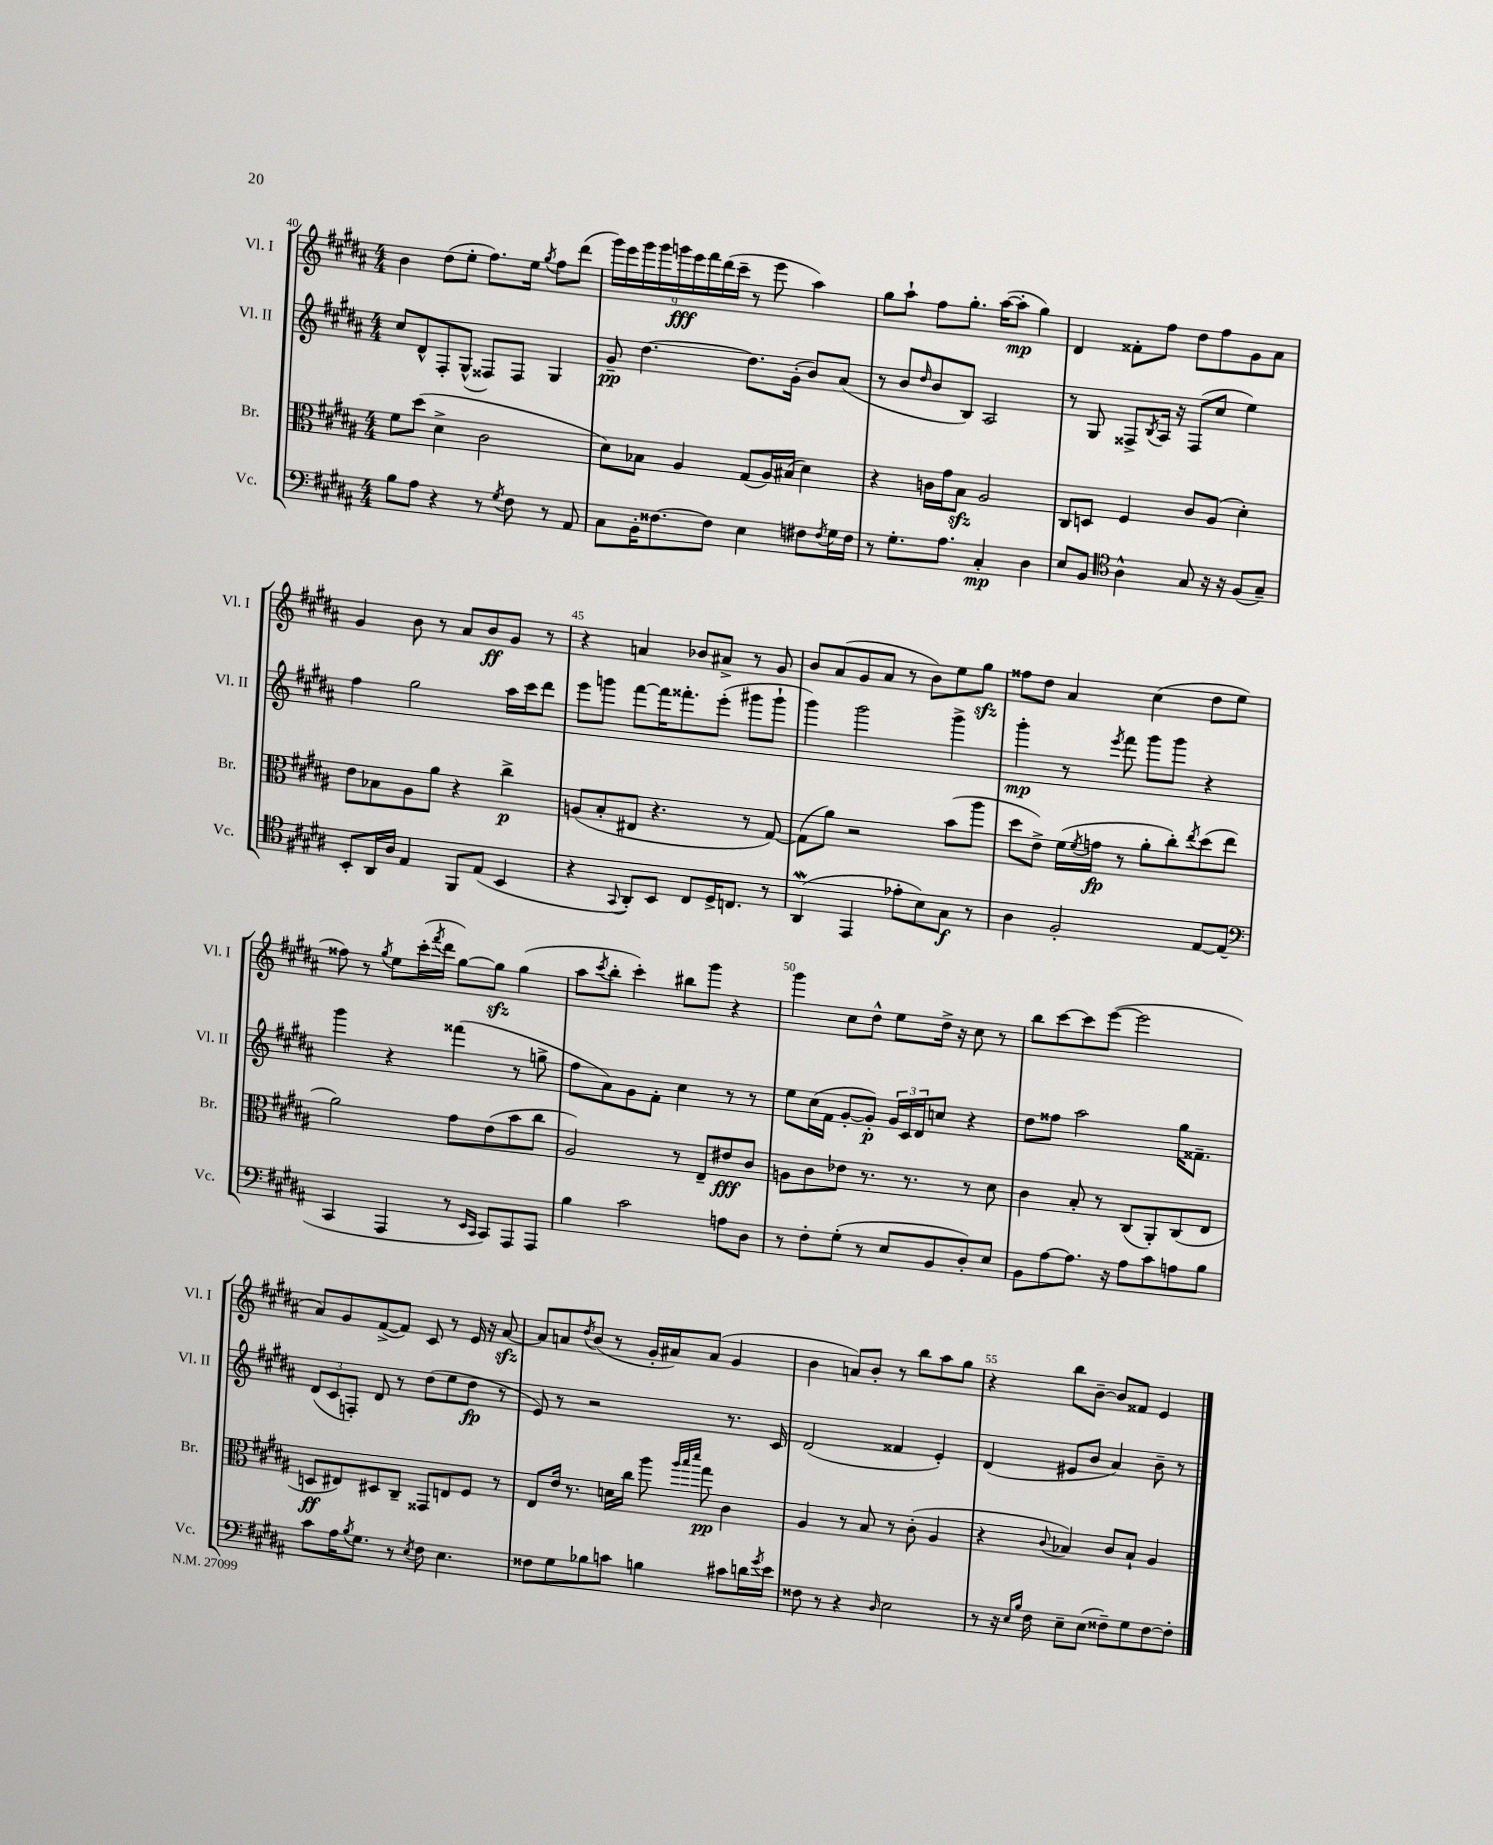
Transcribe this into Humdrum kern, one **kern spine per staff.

**kern	**dynam	**kern	**dynam	**kern	**dynam	**kern	**dynam
*part4	*part4	*part3	*part3	*part2	*part2	*part1	*part1
*staff4	*staff4	*staff3	*staff3	*staff2	*staff2	*staff1	*staff1
*I"Vc.	*	*I"Br.	*	*I"Vl. II	*	*I"Vl. I	*
*I'Vc.	*	*I'Br.	*	*I'Vl. II	*	*I'Vl. I	*
*clefF4	*	*clefC3	*	*clefG2	*	*clefG2	*
*k[f#c#g#d#a#]	*	*k[f#c#g#d#a#]	*	*k[f#c#g#d#a#]	*	*k[f#c#g#d#a#]	*
*M4/4	*	*M4/4	*	*M4/4	*	*M4/4	*
=40	=40	=40	=40	=40	=40	=40	=40
8B\L	.	8f#\L	.	8cc#/L	.	4b\	.
8A#\J	.	(8dd#\J	.	8d#^^/	.	.	.
4r	.	4d#^\	.	8F#'/	.	(8dd#\L	.
.	.	.	.	(8G#^^/J	.	8ee'\J	.
8r	.	2c#\	.	8F##X/L)	.	8.ff#\L)	.
8qG#/	.	.	.	.	.	.	.
8F#\	.	.	.	8F##/J	.	.	.
.	.	.	.	.	.	16ee\Jk	.
.	.	.	.	.	.	8qgg#/	.
8r	.	.	.	4G#/	.	8ff#\L	.
8AA#/	.	.	.	.	.	(8ddd#\J	.
=41	=41	=41	=41	=41	=41	=41	=41
8C#\L	.	8d#\L)	.	8g#~/	pp	18ggg#\LL)	.
.	.	.	.	.	.	18eee\	.
.	.	.	.	.	.	18ggg#\	.
16BB'\K	.	8B-X\J	.	[4.dd#\	.	.	.
.	.	.	.	.	.	18ggg#\	.
[8.F##X\	.	.	.	.	.	.	.
.	.	.	.	.	.	18gggn\	fff
.	.	4A#/	.	.	.	.	.
.	.	.	.	.	.	18eee\	.
.	.	.	.	.	.	18fff#\	.
8F##\J]	.	.	.	.	.	.	.
.	.	.	.	.	.	(18ddd#\	.
.	.	.	.	.	.	18ccc#~\JJ	.
4E\	.	(8G#/L	.	8.dd#\L]	.	8r	.
.	.	16A#/L)	.	.	.	8eee\	.
.	.	(16B#X/JJ	.	(16g#'\Jk	.	.	.
8F#X\L	.	4d#\)	.	8b/L)	.	4aa#\)	.
8qF#/	.	.	.	.	.	.	.
16G#\L	.	.	.	(8a#/J	.	.	.
16F#\JJ	.	.	.	.	.	.	.
=42	=42	=42	=42	=42	=42	=42	=42
8r	.	4r	.	8r	.	8gg#\L	.
8.G#'\L	.	.	.	8b/L	.	8aa#`\J	.
.	.	.	.	16qqdd#/	.	.	.
.	.	16cn\LL	.	8b/	.	8ff#\L	.
8.A#\J	.	16g#\J	.	.	.	.	.
.	.	8Bzz\J	.	8B/J)	.	8.gg#'\J	.
4C#'/	mp	2A#/	.	2A#/	.	.	.
.	.	.	.	.	.	([16aa#\KL	.
.	.	.	.	.	.	8aa#'\J]	mp
4D#\	.	.	.	.	.	4gg#\)	.
=43	=43	=43	=43	=43	=43	=43	=43
8E/L	.	8C#/L	.	8r	.	4d#/	.
8BB/J	.	8Dn/J	.	8G#/	.	.	.
*clefC4	*	*	*	*	*	*	*
4A#^^\	.	4F#/	.	8F##X^/L	.	8f##X'\L	.
.	.	.	.	8qB/	.	.	.
.	.	.	.	16A#/Jk	.	8ff#\J	.
.	.	.	.	16r	.	.	.
8G#/	.	8c#/L	.	(8F##/L	.	8dd#\L	.
16r	.	(8A#/J	.	8cc#/J	.	8ff#\	.
16r	.	.	.	.	.	.	.
(8F#/L	.	4d#'\)	.	4ee\)	.	8g#\	.
8G#~/J)	.	.	.	.	.	8a#\J	.
!!LO:LB:g=z
=44	=44	=44	=44	=44	=44	=44	=44
8BB'/L	.	8e\L	.	4ff#\	.	4g#/	.
16AA#/L	.	8B-X\	.	.	.	.	.
16A#/JJ	.	.	.	.	.	.	.
4E/	.	8A#\	.	2gg#\	.	8b\	.
.	.	8a#\J	.	.	.	8r	.
8FF#/L	.	4r	.	.	.	8a#/L	.
(8E/J	.	.	.	.	.	8b/	ff
4BB/	.	4cc#^\	p	16aa#\LL	.	8g#/J	.
.	.	.	.	16ccc#\J	.	.	.
.	.	.	.	8ddd#\J	.	8r	.
=45	=45	=45	=45	=45	=45	=45	=45
4r	.	(8An/L	.	8eee\L	.	4r	.
.	.	8B'/	.	8gggn\J	.	.	.
8qqGG#/	.	.	.	.	.	.	.
8AA#'/L)	.	8E#X/J	.	[8fff#\L	.	4an/	.
8BB/J	.	4.r	.	16fff#\K]	.	.	.
.	.	.	.	8.fff##X'\	.	.	.
8C#/L	.	.	.	.	.	8b-X/L	.
16D#^/K	.	.	.	(8eee'\J	.	8a#X^/J	.
8.Cn/J	.	.	.	.	.	.	.
.	.	8r	.	8ggg#X\L	.	8r	.
8r	.	[8G#/)	.	8ggg#`\J	.	8g#/	.
=46	=46	=46	=46	=46	=46	=46	=46
(4AA#W/	.	(8G#\L]	.	4ggg#\)	.	8b/L	.
.	.	8a#\J)	.	.	.	(8a#/	.
4EE/	.	2r	.	2ggg#\	.	8g#/	.
.	.	.	.	.	.	8a#/J	.
8e-X'\L	.	.	.	.	.	8r	.
8B\)	.	.	.	.	.	8b\L)	.
8G#\J	f	(8b\L	.	4ggg#^\	.	8ee\	.
8r	.	8aa#\J	.	.	.	8gg#zz\J	.
=47	=47	=47	=47	=47	=47	=47	=47
4A#\	.	8dd#\L	.	4ggg#'\	mp	8ff##X\L	.
.	.	8e^\J)	.	.	.	8dd#\J	.
2F#'/	.	(16f#\LL	.	8r	.	4a#/	.
.	.	8qf#/	.	.	.	.	.
.	.	16gn\JJ	fp	.	.	.	.
.	.	.	.	8qeee/	.	.	.
.	.	8r	.	8fff#\	.	.	.
.	.	8a#'\L	.	8ggg#\L	.	(4cc#\	.
.	.	8cc#'\)	.	8ggg#\J	.	.	.
.	.	8qee/	.	.	.	.	.
[8E/L	.	(8dd#\	.	4r	.	8dd#\L	.
(8E/J]	.	8ee\J	.	.	.	8ee\J	.
!!LO:LB:g=z
=48	=48	=48	=48	=48	=48	=48	=48
*clefF4	*	*	*	*	*	*	*
4CC#/	.	2a#\)	.	4ggg#\	.	8ff##X\)	.
.	.	.	.	.	.	8r	.
.	.	.	.	.	.	8qgg#/	.
4AAA#/	.	.	.	4r	.	8ee\L	.
.	.	.	.	.	.	(16ccc#'\L	.
.	.	.	.	.	.	8qfff#/	.
.	.	.	.	.	.	16ddd#\JJ	.
8r	.	8g#\L	.	(4fff##X\	.	[8gg#\L)	.
16qqEE/LL	.	.	.	.	.	.	.
16qqCC#/JJ	.	.	.	.	.	.	.
8CC#/L)	.	(8e\	.	.	.	8gg#zz\J]	.
8AAA#/	.	8b\	.	8r	.	(4gg#\	.
8AAA#/J	.	8cc#\J	.	8ggn^\	.	.	.
=49	=49	=49	=49	=49	=49	=49	=49
4B\	.	2A#/)	.	8ff#\L	.	8aa#\L	.
.	.	.	.	.	.	8qccc#/	.
.	.	.	.	8a#\)	.	8bb'\J	.
2c#\	.	.	.	8g#\	.	4ccc#'\)	.
.	.	.	.	8f#'\J	.	.	.
.	.	8r	.	4cc#\	.	8bb#X\L	.
.	.	8E~/L	.	.	.	8ggg#\J	.
8An\L	.	8e#X/	fff	8r	.	4r	.
8D#\J	.	8c#/J	.	8r	.	.	.
=50	=50	=50	=50	=50	=50	=50	=50
8r	.	8An\L	.	8ee\L	.	4ggg#\	.
8F#'\L	.	8c#\	.	(16cc#\L	.	.	.
.	.	.	.	16f#\JJ	.	.	.
(8G#'\J	.	8e-X\J	.	[8g#'/L	.	8cc#\L	.
8r	.	8.r	.	8g#'/J])	p	8dd#^^\J	.
8E/L	.	.	.	24g#/LL	.	8ee\L	.
.	.	.	.	24c#/	.	.	.
.	.	8.r	.	.	.	.	.
.	.	.	.	24d#/J	.	.	.
8BB/	.	.	.	8ccn/J	.	16dd#^\Jk	.
.	.	.	.	.	.	16r	.
8D#'/)	.	8r	.	4r	.	8cc#\	.
8E/J	.	8d#\	.	.	.	8r	.
=51	=51	=51	=51	=51	=51	=51	=51
8BB\L	.	4c#\	.	8dd#\L	.	8bb\L	.
[8A#\	.	.	.	8ff##X\J	.	[8ccc#\	.
8.A#\J]	.	8B'/	.	2aa#\	.	8ccc#\]	.
.	.	8r	.	.	.	([8eee\J	.
16r	.	.	.	.	.	.	.
8A#\L	.	(8C#/L	.	.	.	2eee\]	.
8c#\	.	8AA#'/)	.	.	.	.	.
8An\	.	(8C#/	.	16gg#\KL	.	.	.
.	.	.	.	8.f##X~\J	.	.	.
8B\J	.	8E/J	.	.	.	.	.
!!LO:LB:g=z
=52	=52	=52	=52	=52	=52	=52	=52
8c#\L	.	8Dn/L	ff	(12d#/L	.	8a#/L)	.
.	.	.	.	12c#/	.	.	.
16A#\K	.	8E#X/)	.	.	.	8g#/	.
.	.	.	.	12Fn'/J)	.	.	.
8qB/	.	.	.	.	.	.	.
8.G#\J	.	.	.	.	.	.	.
.	.	8D#X/	.	8d#/	.	([8f#^/	.
8r	.	8C#~/J	.	8r	.	8f#/J])	.
8qE/	.	.	.	.	.	.	.
8F#\	.	8GG##X/L	.	(8dd#\L	.	8c#/	.
4.E\	.	8En/	.	8ee\	.	8r	.
.	.	8F#/J	.	8dd#\J	fp	16e/	.
.	.	.	.	.	.	16r	.
.	.	8r	.	8r	.	[8a#zz/	.
=53	=53	=53	=53	=53	=53	=53	=53
8F##X\L	.	8E/L	.	8e/)	.	8a#/L]	.
8G#\	.	16e/Jk	.	8r	.	8an/	.
.	.	8.r	.	.	.	.	.
.	.	.	.	.	.	8qdd#/	.
8B-X\	.	.	.	2r	.	(8b/J	.
8cn\J	.	16dn\LL	.	.	.	8r	.
.	.	16cc#\JJ	.	.	.	.	.
4Bn\	.	8aa#\	.	.	.	16g#'/LL	.
.	.	.	.	.	.	16a#X/J)	.
.	.	32qqaa#/LLL	.	.	.	.	.
.	.	32qqbb/	.	.	.	.	.
.	.	32qqddd#/JJJ	.	.	.	.	.
.	.	8gg#\	pp	.	.	(8a#/J	.
8c#X\L	.	4c#\	.	8.r	.	4g#/	.
16dn\L	.	.	.	.	.	.	.
8qg#/	.	.	.	.	.	.	.
16e\JJ	.	.	.	16c#/	.	.	.
=54	=54	=54	=54	=54	=54	=54	=54
8F##X\	.	4A#/	.	(2d#/	.	4b\	.
8r	.	.	.	.	.	.	.
4r	.	8r	.	.	.	8an/L)	.
.	.	8B/	.	.	.	8b'/J	.
16qqD#/	.	.	.	.	.	.	.
2E\	.	8r	.	4f##X/	.	8r	.
.	.	(8c#'\	.	.	.	8bb\L	.
.	.	4A#/	.	4e'/)	.	8aa#\	.
.	.	.	.	.	.	8gg#\J	.
=55	=55	=55	=55	=55	=55	=55	=55
8r	.	4r	.	(4d#/	.	4r	.
16r	.	.	.	.	.	.	.
16qqE/LL	.	.	.	.	.	.	.
16qqB/JJ	.	.	.	.	.	.	.
16F#\	.	.	.	.	.	.	.
.	.	8qqc#/	.	.	.	.	.
8E~\L	.	4B-X/)	.	8e#X/L	.	8bb\L	.
(8E\J	.	.	.	8b/J	.	[8b~\J	.
8F##X~\L)	.	8c#/L	.	4a#/)	.	8b/L]	.
8G#\	.	8B-`/J	.	.	.	8f##X/J	.
[8F##\	.	4A#/	.	8b~\	.	4e/	.
8F##'\J]	.	.	.	8r	.	.	.
==	==	==	==	==	==	==	==
*-	*-	*-	*-	*-	*-	*-	*-
